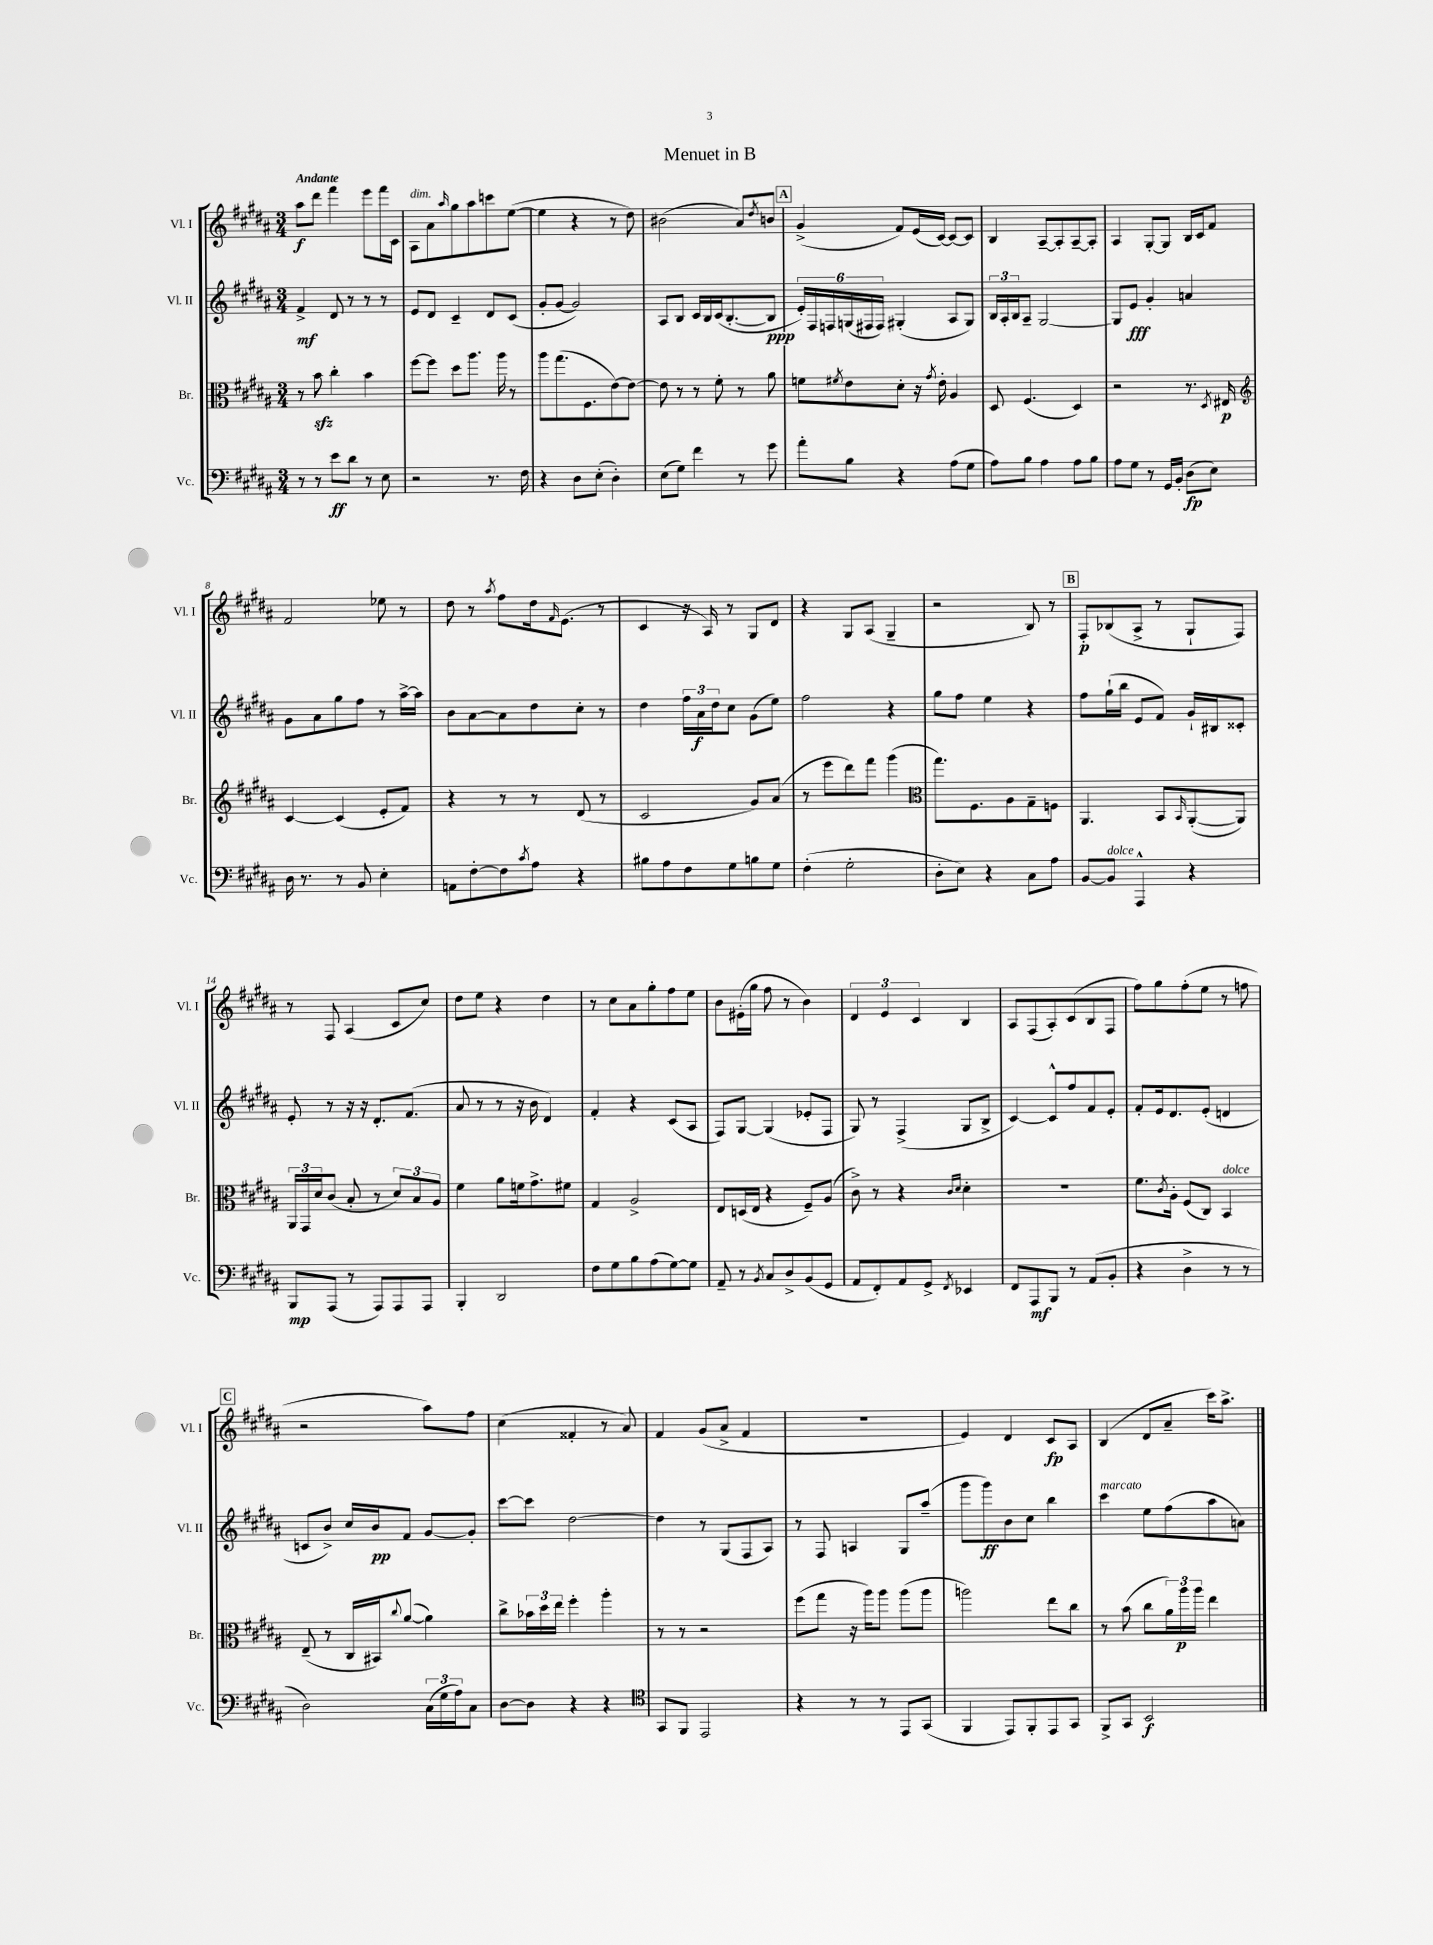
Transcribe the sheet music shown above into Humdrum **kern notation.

**kern	**dynam	**kern	**dynam	**kern	**dynam	**kern	**dynam
*part4	*part4	*part3	*part3	*part2	*part2	*part1	*part1
*staff4	*staff4	*staff3	*staff3	*staff2	*staff2	*staff1	*staff1
*I"Vc.	*	*I"Br.	*	*I"Vl. II	*	*I"Vl. I	*
*I'Vc.	*	*I'Br.	*	*I'Vl. II	*	*I'Vl. I	*
*clefF4	*	*clefC3	*	*clefG2	*	*clefG2	*
*k[f#c#g#d#a#]	*	*k[f#c#g#d#a#]	*	*k[f#c#g#d#a#]	*	*k[f#c#g#d#a#]	*
*M3/4	*	*M3/4	*	*M3/4	*	*M3/4	*
=1	=1	=1	=1	=1	=1	=1	=1
!	!	!	!	!	!	!LO:TX:a:B:t=Andante	!
8r	.	8r	.	4f#^/	mf	8aa#\L	f
8r	.	8bzz\	.	.	.	8ddd#\J	.
8e\L	ff	4cc#'\	.	8d#/	.	4fff#\	.
8d#\J	.	.	.	8r	.	.	.
8r	.	4b\	.	8r	.	8eee\L	.
8E\	.	.	.	8r	.	16fff#\L	.
.	.	.	.	.	.	16c#\JJ	.
=2	=2	=2	=2	=2	=2	=2	=2
!	!	!	!	!	!	!LO:TX:a:i:t=dim.	!
2r	.	[8ff#\L	.	8e/L	.	8A#\L	.
.	.	8ff#\J]	.	8d#/J	.	8a#\	.
.	.	.	.	.	.	16qqaa#/	.
.	.	8dd#\L	.	4c#~/	.	8gg#\	.
.	.	8.aa#\J	.	.	.	8aa#\	.
8.r	.	.	.	8d#/L	.	8cccn\	.
.	.	16aa#\	.	.	.	.	.
.	.	8r	.	(8c#/J	.	([8ee\J	.
16F#\	.	.	.	.	.	.	.
=3	=3	=3	=3	=3	=3	=3	=3
4r	.	8aa#\L	.	8g#'/L	.	4ee\]	.
.	.	(8.gg#\	.	[8g#/J	.	.	.
8D#\L	.	.	.	2g#/])	.	4r	.
.	.	8.F#\	.	.	.	.	.
(8E'\J	.	.	.	.	.	.	.
4D#'\)	.	[8e\)	.	.	.	8r	.
.	.	8e\J_	.	.	.	8dd#\)	.
=4	=4	=4	=4	=4	=4	=4	=4
(8E\L	.	8e\]	.	8A#/L	.	(2b#X\	.
8G#\J)	.	8r	.	8B/J	.	.	.
4f#\	.	8r	.	16c#/LL	.	.	.
.	.	.	.	16B/	.	.	.
.	.	8f#'\	.	(16c#/J	.	.	.
.	.	.	.	[8.B'/	.	.	.
8r	.	8r	.	.	.	8a#/L)	.
.	.	.	.	.	.	8qdd#/	.
8g#\	.	8a#\	.	8B/J]	ppp	8bn/J	.
!!LO:REH:place=s1:t=A
=5	=5	=5	=5	=5	=5	=5	=5
8a#'\L	.	8fn\L	.	24e'/LL)	.	(4g#^/	.
.	.	.	.	24F#/	.	.	.
.	.	.	.	24Fn/	.	.	.
.	.	8qf#X/	.	.	.	.	.
8B\J	.	8e\	.	(24Gn/	.	.	.
.	.	.	.	24F#X/	.	.	.
.	.	.	.	24F#/JJ)	.	.	.
4r	.	8d#'\J	.	(4G#X'/	.	8f#/L)	.
.	.	16r	.	.	.	(16e/L	.
.	.	8qg#/	.	.	.	.	.
.	.	16e'\	.	.	.	[16c#/JJ)	.
(8A#\L	.	4A#/	.	8A#/L	.	8c#/L_	.
8G#\J	.	.	.	8G#/J)	.	8c#/J]	.
=6	=6	=6	=6	=6	=6	=6	=6
8A#\L)	.	8D#/	.	24B/LL	.	4B/	.
.	.	.	.	24A#'/	.	.	.
.	.	.	.	24B/J	.	.	.
8B\J	.	(4.F#/	.	8A#~/J	.	.	.
4A#\	.	.	.	[2G#/	.	[8A#~/L	.
.	.	.	.	.	.	8A#'/]	.
8A#\L	.	4D#/)	.	.	.	[8A#~/	.
8B\J	.	.	.	.	.	8A#'/J]	.
=7	=7	=7	=7	=7	=7	=7	=7
8A#\L	.	2r	.	8G#/L]	.	4A#/	.
8G#\J	.	.	.	8e/J	fff	.	.
8r	.	.	.	4g#'/	.	[8G#'/L	.
16GG#/LL	.	.	.	.	.	8G#/J]	.
16BB'/JJ	.	.	.	.	.	.	.
(8D#\L	fp	8.r	.	4an/	.	16B/LL	.
.	.	.	.	.	.	16c#/J	.
8E\J)	.	.	.	.	.	8f#/J	.
.	.	8qD#/	.	.	.	.	.
.	.	16E#X/	p	.	.	.	.
!!LO:LB:g=z
=8	=8	=8	=8	=8	=8	=8	=8
*	*	*clefG2	*	*	*	*	*
16D#\	.	[4c#/	.	8g#\L	.	2f#/	.
8.r	.	.	.	.	.	.	.
.	.	.	.	8a#\	.	.	.
8r	.	(4c#/]	.	8gg#\	.	.	.
8BB/	.	.	.	8ff#\J	.	.	.
4E'\	.	8e'/L	.	8r	.	8ee-X\	.
.	.	8f#/J)	.	[16aa#^\LL	.	8r	.
.	.	.	.	16aa#\JJ]	.	.	.
=9	=9	=9	=9	=9	=9	=9	=9
8AAn\L	.	4r	.	8b\L	.	8dd#\	.
[8F#'\	.	.	.	[8a#\	.	8r	.
.	.	.	.	.	.	8qaa#/	.
8F#\]	.	8r	.	8a#\]	.	8ff#\L	.
8qc#/	.	.	.	.	.	.	.
8A#\J	.	8r	.	8dd#\	.	16dd#\k	.
.	.	.	.	.	.	16qqf#/	.
.	.	.	.	.	.	(8.e\J	.
4r	.	(8d#/	.	8cc#'\J	.	.	.
.	.	8r	.	8r	.	8r	.
=10	=10	=10	=10	=10	=10	=10	=10
8B#X\L	.	2c#/	.	4dd#\	.	4c#/	.
8A#\	.	.	.	.	.	.	.
8F#\	.	.	.	24ff#\LL	.	16r	.
.	.	.	.	24a#\	f	.	.
.	.	.	.	.	.	16A#/)	.
.	.	.	.	24dd#\J	.	.	.
8G#\	.	.	.	8cc#\J	.	8r	.
8Bn\	.	8g#/L)	.	(8g#\L	.	8G#/L	.
8G#\J	.	(8a#/J	.	8ee\J)	.	8d#/J	.
=11	=11	=11	=11	=11	=11	=11	=11
(4F#'\	.	8r	.	2ff#\	.	4r	.
.	.	8eee\L	.	.	.	.	.
2G#'\	.	8ddd#\)	.	.	.	8G#/L	.
.	.	8fff#\J	.	.	.	(8A#/J	.
.	.	(4ggg#\	.	4r	.	4G#~/	.
=12	=12	=12	=12	=12	=12	=12	=12
*	*	*clefC3	*	*	*	*	*
8D#'\L	.	8.gg#\L)	.	8gg#\L	.	2r	.
8E\J)	.	.	.	8ff#\J	.	.	.
.	.	8.F#\	.	.	.	.	.
4r	.	.	.	4ee\	.	.	.
.	.	8A#\	.	.	.	.	.
8C#\L	.	8G#~\	.	4r	.	8B/)	.
8A#\J	.	8Fn\J	.	.	.	8r	.
!!LO:REH:place=s1:t=B
=13	=13	=13	=13	=13	=13	=13	=13
[8BB/L	.	4.AA#/	.	8ff#\L	.	8F#'/L	p
!LO:TX:a:i:t=dolce	!	!	!	!	!	!	!
8BB/J]	.	.	.	(16gg#`\L	.	(8B-X/	.
.	.	.	.	16bb\JJ	.	.	.
4AAA#^^/	.	.	.	8e/L	.	8A#^/J	.
.	.	8BB/L	.	8f#/J)	.	8r	.
.	.	16qqBB/	.	.	.	.	.
4r	.	([8AA#'/	.	16g#`/LL	.	8G#`/L	.
.	.	.	.	16B#X/J	.	.	.
.	.	8AA#/J])	.	8c##X'/J	.	8F#/J)	.
!!LO:LB:g=z
=14	=14	=14	=14	=14	=14	=14	=14
8BBB/L	mp	24AA#/LL	.	8e'/	.	8r	.
.	.	24GG#/	.	.	.	.	.
.	.	24d#/J	.	.	.	.	.
(8AAA#/J	.	(8c#/J	.	8r	.	8F#/	.
8r	.	8B'/	.	16r	.	(4A#/	.
.	.	.	.	16r	.	.	.
8AAA#/L)	.	8r	.	8.d#'/L	.	.	.
8AAA#/	.	12d#/L)	.	.	.	8c#/L	.
.	.	.	.	(8.f#/J	.	.	.
.	.	12B/	.	.	.	.	.
8AAA#/J	.	.	.	.	.	8cc#/J)	.
.	.	12A#/J	.	.	.	.	.
=15	=15	=15	=15	=15	=15	=15	=15
4BBB'/	.	4f#\	.	8a#/	.	8dd#\L	.
.	.	.	.	8r	.	8ee\J	.
2DD#/	.	8a#\L	.	8r	.	4r	.
.	.	16fn\k	.	16r	.	.	.
.	.	8.g#^\	.	16b\	.	.	.
.	.	.	.	4d#/)	.	4dd#\	.
.	.	8f#X\J	.	.	.	.	.
=16	=16	=16	=16	=16	=16	=16	=16
8F#\L	.	4G#/	.	4f#'/	.	8r	.
8G#\	.	.	.	.	.	8cc#\L	.
8B\	.	2A#^/	.	4r	.	8a#\	.
(8A#\	.	.	.	.	.	8gg#'\	.
[8G#\)	.	.	.	(8c#/L	.	8ff#\	.
8G#\J]	.	.	.	8A#/J	.	8ee\J	.
=17	=17	=17	=17	=17	=17	=17	=17
8AA#~/	.	8E/L	.	8F#/L)	.	8b\L	.
8r	.	(16Dn/L	.	[8G#/J	.	(16e#X'\L	.
.	.	16E/JJ	.	.	.	16gg#\JJ	.
8qBB/	.	.	.	.	.	.	.
8C#/L	.	4r	.	(4G#/]	.	8ff#\	.
8D#^/	.	.	.	.	.	8r	.
(8BB/	.	8F#~/L)	.	8e-X'/L	.	4b\)	.
8GG#/J	.	(8A#/J	.	8F#/J	.	.	.
=18	=18	=18	=18	=18	=18	=18	=18
8AA#/L	.	8c#^\)	.	8G#/)	.	6d#/	.
8FF#'/)	.	8r	.	8r	.	.	.
.	.	.	.	.	.	6e/	.
8AA#/	.	4r	.	(4F#^/	.	.	.
.	.	.	.	.	.	6c#/	.
8GG#^/J	.	.	.	.	.	.	.
.	.	16qqc#/LL	.	.	.	.	.
8qFF#/	.	16qqd#/JJ	.	.	.	.	.
4EE-X/	.	4d#'\	.	8G#/L	.	4B/	.
.	.	.	.	8B^/J	.	.	.
=19	=19	=19	=19	=19	=19	=19	=19
8FF#/L	.	2.r	.	[4c#/)	.	8A#/L	.
8AAA#/	mf	.	.	.	.	(8F#/	.
8BBB/J	.	.	.	8c#^^/L]	.	8A#'/)	.
8r	.	.	.	8ff#/	.	(8c#/	.
(8AA#/L	.	.	.	8f#/	.	8B/	.
8BB'/J	.	.	.	8e'/J	.	8F#/J	.
=20	=20	=20	=20	=20	=20	=20	=20
4r	.	8.f#\L	.	8f#'/L	.	8ff#\L)	.
.	.	.	.	16e/k	.	8gg#\	.
.	.	8qc#/	.	.	.	.	.
.	.	16A#'\Jk	.	8.d#/	.	.	.
4D#^\	.	(8F#/L	.	.	.	(8ff#'\	.
.	.	8C#/J)	.	(8e'/J	.	8ee\J	.
!	!	!LO:TX:a:i:t=dolce	!	!	!	!	!
8r	.	4BB/	.	4dn/	.	8r	.
8r	.	.	.	.	.	8ffn\	.
!!LO:LB:g=z
!!LO:REH:place=s1:t=C
=21	=21	=21	=21	=21	=21	=21	=21
2D#\)	.	(8E~/	.	8cn/L	.	2r	.
.	.	8r	.	8b^/J)	.	.	.
.	.	16C#/LL	.	16cc#/LL	.	.	.
.	.	16BB#X/J)	.	16b/J	pp	.	.
.	.	8qqcc#/	.	.	.	.	.
.	.	([8a#/J	.	8f#/J	.	.	.
(24C#\LL	.	4a#\])	.	[8g#/L	.	8aa#\L)	.
24G#\	.	.	.	.	.	.	.
24A#\J)	.	.	.	.	.	.	.
8C#\J	.	.	.	8g#'/J]	.	8ff#\J	.
=22	=22	=22	=22	=22	=22	=22	=22
[8D#\L	.	8cc#^\L	.	[8ccc#\L	.	(4cc#\	.
8D#\J]	.	24b-X\L	.	8ccc#\J]	.	.	.
.	.	24dd#\	.	.	.	.	.
.	.	24ee\JJ	.	.	.	.	.
4r	.	4ff#'\	.	[2dd#\	.	4f##X'/	.
4r	.	4aa#'\	.	.	.	8r	.
.	.	.	.	.	.	8a#/)	.
=23	=23	=23	=23	=23	=23	=23	=23
*clefC4	*	*	*	*	*	*	*
8GG#/L	.	8r	.	4dd#\]	.	4f#/	.
8FF#/J	.	8r	.	.	.	.	.
2EE/	.	2r	.	8r	.	(8g#/L	.
.	.	.	.	(8G#/L	.	8a#^/J	.
.	.	.	.	8F#/	.	4f#/	.
.	.	.	.	8A#/J)	.	.	.
=24	=24	=24	=24	=24	=24	=24	=24
4r	.	(8ff#\L	.	8r	.	2.r	.
.	.	8gg#\J	.	8F#/	.	.	.
8r	.	16r	.	4An/	.	.	.
.	.	16aa#\KL)	.	.	.	.	.
8r	.	8aa#\J	.	.	.	.	.
8EE/L	.	(8aa#\L	.	8G#/L	.	.	.
(8GG#/J	.	8aa#\J	.	(8aa#~/J	.	.	.
=25	=25	=25	=25	=25	=25	=25	=25
4FF#/	.	2aan\)	.	8ggg#\L	.	4e/)	.
.	.	.	.	8ggg#\)	ff	.	.
8EE/L)	.	.	.	8b\	.	4d#/	.
8FF#'/	.	.	.	8cc#\J	.	.	.
8EE/	.	8ee\L	.	4bb\	.	8c#/L	fp
8GG#/J	.	8cc#\J	.	.	.	8A#/J	.
=26	=26	=26	=26	=26	=26	=26	=26
!	!	!	!	!LO:TX:a:i:t=marcato	!	!	!
8FF#^/L	.	8r	.	4ccc#\	.	(4B/	.
8GG#/J	.	(8b\	.	.	.	.	.
2BB/	f	8cc#\L	.	8ee\L	.	8d#/L	.
.	.	24a#\L)	.	(8ff#\	.	8a#~/J	.
.	.	24aa#\	p	.	.	.	.
.	.	24aa#\JJ	.	.	.	.	.
.	.	4ee\	.	8aa#\	.	16ccc#\KL)	.
.	.	.	.	.	.	8.aa#^\J	.
.	.	.	.	8an\J)	.	.	.
==	==	==	==	==	==	==	==
*-	*-	*-	*-	*-	*-	*-	*-
